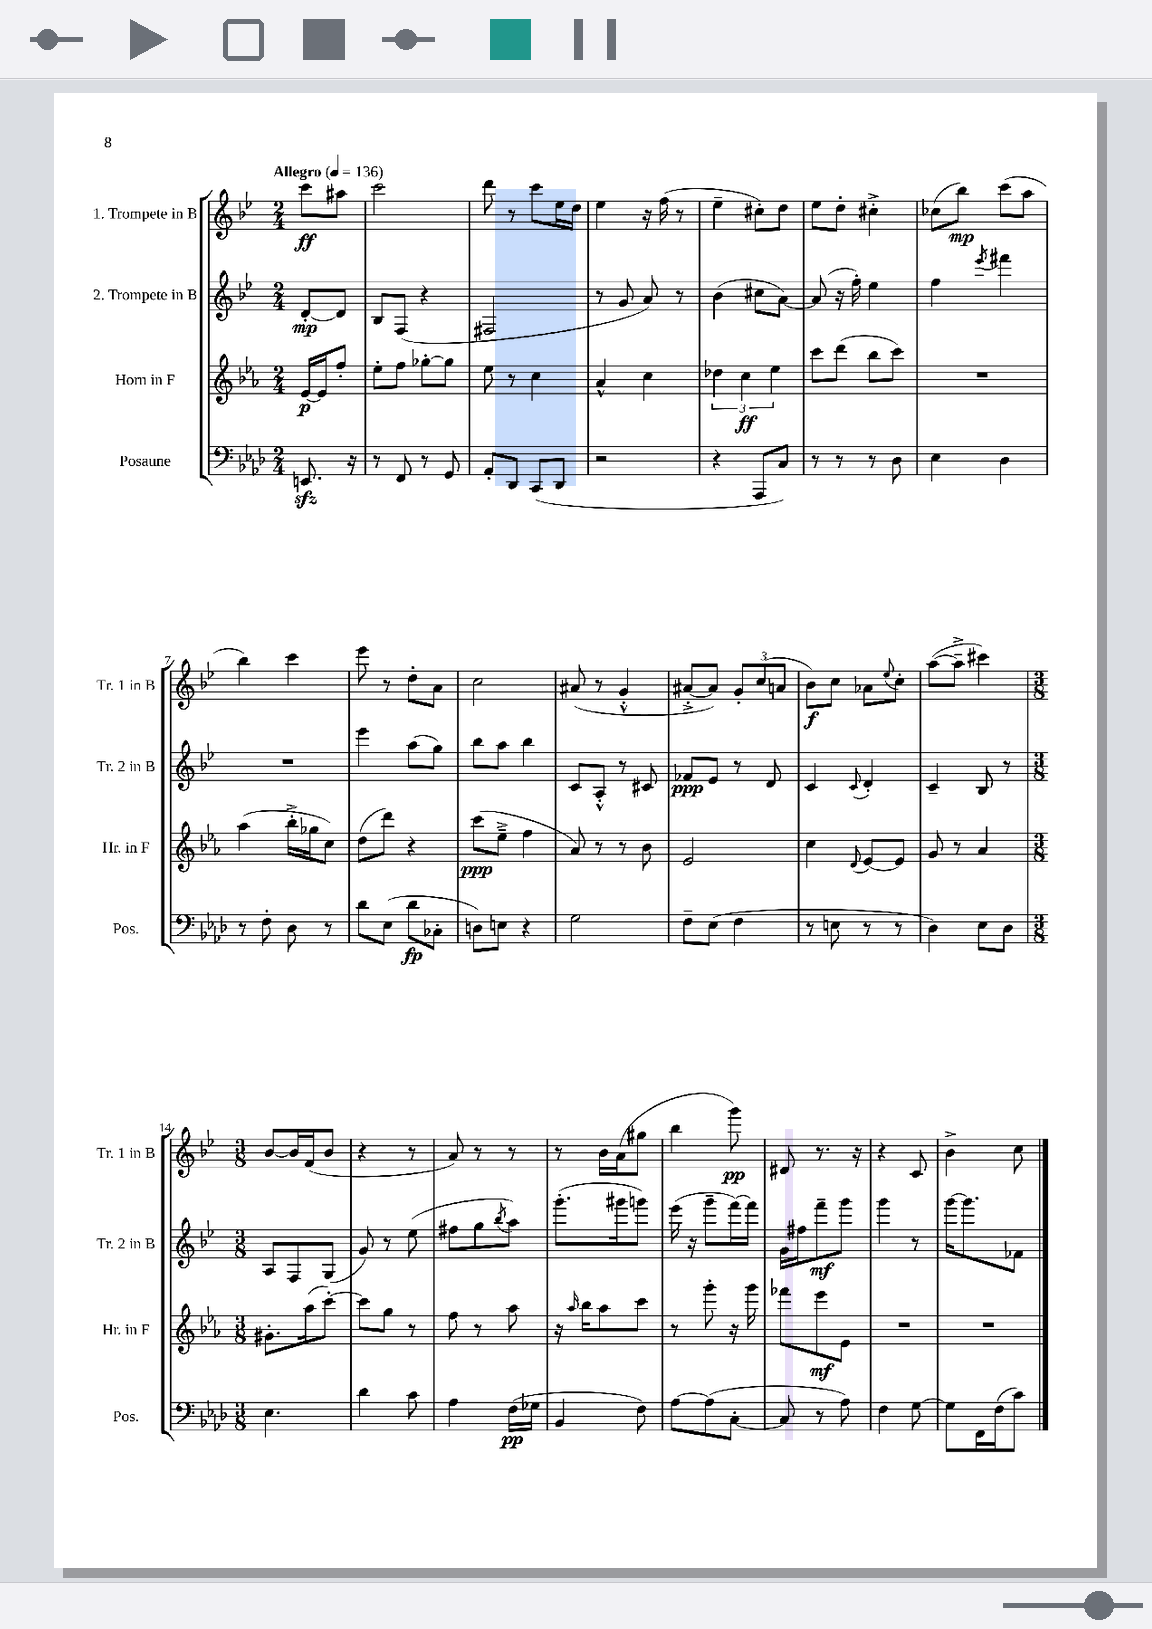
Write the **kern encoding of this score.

**kern	**dynam	**kern	**dynam	**kern	**dynam	**kern	**dynam
*part4	*part4	*part3	*part3	*part2	*part2	*part1	*part1
*staff4	*staff4	*staff3	*staff3	*staff2	*staff2	*staff1	*staff1
*I"Posaune	*	*I"Horn in F	*	*I"2. Trompete in B	*	*I"1. Trompete in B	*
*I'Pos.	*	*I'Hr. in F	*	*I'Tr. 2 in B	*	*I'Tr. 1 in B	*
*clefF4	*	*clefG2	*	*clefG2	*	*clefG2	*
*k[b-e-a-d-]	*	*k[b-e-a-]	*	*k[b-e-]	*	*k[b-e-]	*
*M2/4	*	*M2/4	*	*M2/4	*	*M2/4	*
*MM136	*	*MM136	*	*MM136	*	*MM136	*
=	=	=	=	=	=	=	=
!	!	!	!	!	!	!LO:TX:a:B:t=Allegro	!
8.EEnzz/	.	[16e-/LL	p	[8d'/L	mp	8ccc\L	ff
.	.	16e-/J]	.	.	.	.	.
.	.	8ff'/J	.	8d/J]	.	8aa#X\J	.
16r	.	.	.	.	.	.	.
=1	=1	=1	=1	=1	=1	=1	=1
8r	.	8ee-'\L	.	8B-/L	.	2ccc\	.
8FF/	.	8ff\J	.	(8F/J	.	.	.
8r	.	[8gg-X'\L	.	4r	.	.	.
8GG/	.	8gg-\J]	.	.	.	.	.
=2	=2	=2	=2	=2	=2	=2	=2
8AA-'/L	.	8ee-\	.	2F#X/	.	8ddd\	.
8DD-/J	.	8r	.	.	.	8r	.
(8CC/L	.	4cc\	.	.	.	8ccc\L	.
8DD-/J	.	.	.	.	.	16ee-\L	.
.	.	.	.	.	.	16dd\JJ	.
=3	=3	=3	=3	=3	=3	=3	=3
2r	.	4a-^^/	.	8r	.	4ee-\	.
.	.	.	.	8g/	.	.	.
.	.	4cc\	.	8a/)	.	16r	.
.	.	.	.	.	.	(16ff\	.
.	.	.	.	8r	.	8r	.
=4	=4	=4	=4	=4	=4	=4	=4
4r	.	6dd-X\	.	(4b-\	.	4ee-~\	.
.	.	6cc\	ff	.	.	.	.
8AAA-/L	.	.	.	8cc#X\L	.	8cc#X'\L)	.
.	.	6ee-\	.	.	.	.	.
8C/J)	.	.	.	[8a\J)	.	8dd\J	.
=5	=5	=5	=5	=5	=5	=5	=5
8r	.	8ccc\L	.	(8a/]	.	8ee-\L	.
8r	.	(8ddd\J	.	16r	.	8dd'\J	.
.	.	.	.	16ff'\)	.	.	.
8r	.	8bb-\L	.	4ee-\	.	4cc#X'^\	.
8D-\	.	8ccc\J)	.	.	.	.	.
=6	=6	=6	=6	=6	=6	=6	=6
4E-\	.	2r	.	4ff\	.	(8cc-X\L	.
.	.	.	.	.	.	8bb-\J)	mp
.	.	.	.	8qeee-/	.	.	.
4D-\	.	.	.	4fff#X\	.	(8ccc\L	.
.	.	.	.	.	.	8aa\J	.
!!LO:LB:g=z
=7	=7	=7	=7	=7	=7	=7	=7
8r	.	(4aa-\	.	2r	.	4bb-\)	.
8F'\	.	.	.	.	.	.	.
8D-\	.	16bb-'^\LL	.	.	.	4ccc\	.
.	.	16gg-X\J	.	.	.	.	.
8r	.	8cc\J)	.	.	.	.	.
=8	=8	=8	=8	=8	=8	=8	=8
8d-\L	.	(8dd\L	.	4eee-\	.	8eee-\	.
(8E-\J	.	8ddd\J)	.	.	.	8r	.
8d-\L	fp	4r	.	(8aa\L	.	8dd'\L	.
8C-X'\J	.	.	.	8gg\J)	.	8a\J	.
=9	=9	=9	=9	=9	=9	=9	=9
8Dn\L)	.	(8ccc\L	ppp	8bb-\L	.	2cc\	.
8En\J	.	8ee-~^\J	.	8aa\J	.	.	.
4r	.	4ff\	.	4bb-\	.	.	.
=10	=10	=10	=10	=10	=10	=10	=10
2G\	.	8a-/)	.	8c/L	.	(8a#X/	.
.	.	8r	.	8A'^^/J	.	8r	.
.	.	8r	.	8r	.	4g'^^/	.
.	.	8b-\	.	8c#X/	.	.	.
=11	=11	=11	=11	=11	=11	=11	=11
8F~\L	.	2e-/	.	8f-X/L	ppp	[8a#X'^/L	.
(8E-\J	.	.	.	8e-/J	.	8a#/J])	.
4F\	.	.	.	8r	.	12g'/L	.
.	.	.	.	.	.	(12cc/	.
.	.	.	.	8d/	.	.	.
.	.	.	.	.	.	12an/J	.
=12	=12	=12	=12	=12	=12	=12	=12
8r	.	4cc\	.	4c/	.	8b-\L)	f
8En\	.	.	.	.	.	8cc\J	.
.	.	8qqd/	.	8qqc/	.	.	.
8r	.	[8e-/L	.	4d'/	.	8a-X\L	.
.	.	.	.	.	.	8qqee-/	.
8r	.	8e-/J]	.	.	.	8cc'\J	.
=13	=13	=13	=13	=13	=13	=13	=13
4D-\)	.	8g/	.	4c~/	.	([8aa\L	.
.	.	8r	.	.	.	8aa~^\J]	.
8E-\L	.	4a-/	.	8B-/	.	4ccc#X\)	.
8D-\J	.	.	.	8r	.	.	.
!!LO:LB:g=z
=14	=14	=14	=14	=14	=14	=14	=14
*M3/8	*	*M3/8	*	*M3/8	*	*M3/8	*
4.E-\	.	8.g#X'\L	.	8A/L	.	[8b-/L	.
.	.	.	.	8F/	.	16b-/L]	.
.	.	(16aa-\k	.	.	.	(16f/J	.
.	.	[8ccc'\J)	.	(8G/J	.	8b-/J	.
=15	=15	=15	=15	=15	=15	=15	=15
4d-\	.	8ccc\L]	.	8g/)	.	4r	.
.	.	8gg\J	.	8r	.	.	.
8c\	.	8r	.	(8ee-\	.	8r	.
=16	=16	=16	=16	=16	=16	=16	=16
4A-\	.	8ff\	.	8ff#X\L	.	8a/)	.
.	.	8r	.	8gg\	.	8r	.
.	.	.	.	8qbb-/	.	.	.
(16F\LL	pp	8aa-\	.	8aa\J)	.	8r	.
16G-X\JJ	.	.	.	.	.	.	.
=17	=17	=17	=17	=17	=17	=17	=17
4BB-/	.	16r	.	(8.ggg'\L	.	8r	.
.	.	16qqaa-/	.	.	.	.	.
.	.	16bb-\KL	.	.	.	.	.
.	.	8aa-\	.	.	.	16b-\LL	.
.	.	.	.	16ggg#X\k	.	(16a\J	.
8F\)	.	8ccc\J	.	8gggn\J)	.	8gg#X\J	.
=18	=18	=18	=18	=18	=18	=18	=18
[8A-\L	.	8r	.	(16eee-\	.	4bb-\	.
.	.	.	.	16r	.	.	.
(8A-\]	.	8ggg'\	.	8ggg~\L	.	.	.
[8C'\J	.	16r	.	[16fff\L)	.	8ggg\)	pp
.	.	16ggg\	.	16fff\JJ]	.	.	.
=19	=19	=19	=19	=19	=19	=19	=19
8C/]	.	8fff-X\L	.	16g\LL	.	8d#X/	.
.	.	.	.	16ff#X\J	.	.	.
8r	.	8eee-\	mf	8fff~\	mf	8.r	.
8A-\)	.	8e-\J	.	8ggg\J	.	.	.
.	.	.	.	.	.	16r	.
=20	=20	=20	=20	=20	=20	=20	=20
4F\	.	4.r	.	4ggg\	.	4r	.
[8G\	.	.	.	8r	.	8c/	.
=21	=21	=21	=21	=21	=21	=21	=21
8G\L]	.	4.r	.	[16ggg\KL	.	4b-^\	.
.	.	.	.	8.ggg\]	.	.	.
16FF\L	.	.	.	.	.	.	.
(16F\J	.	.	.	.	.	.	.
8c\J)	.	.	.	8f-X\J	.	8cc\	.
==	==	==	==	==	==	==	==
*-	*-	*-	*-	*-	*-	*-	*-
